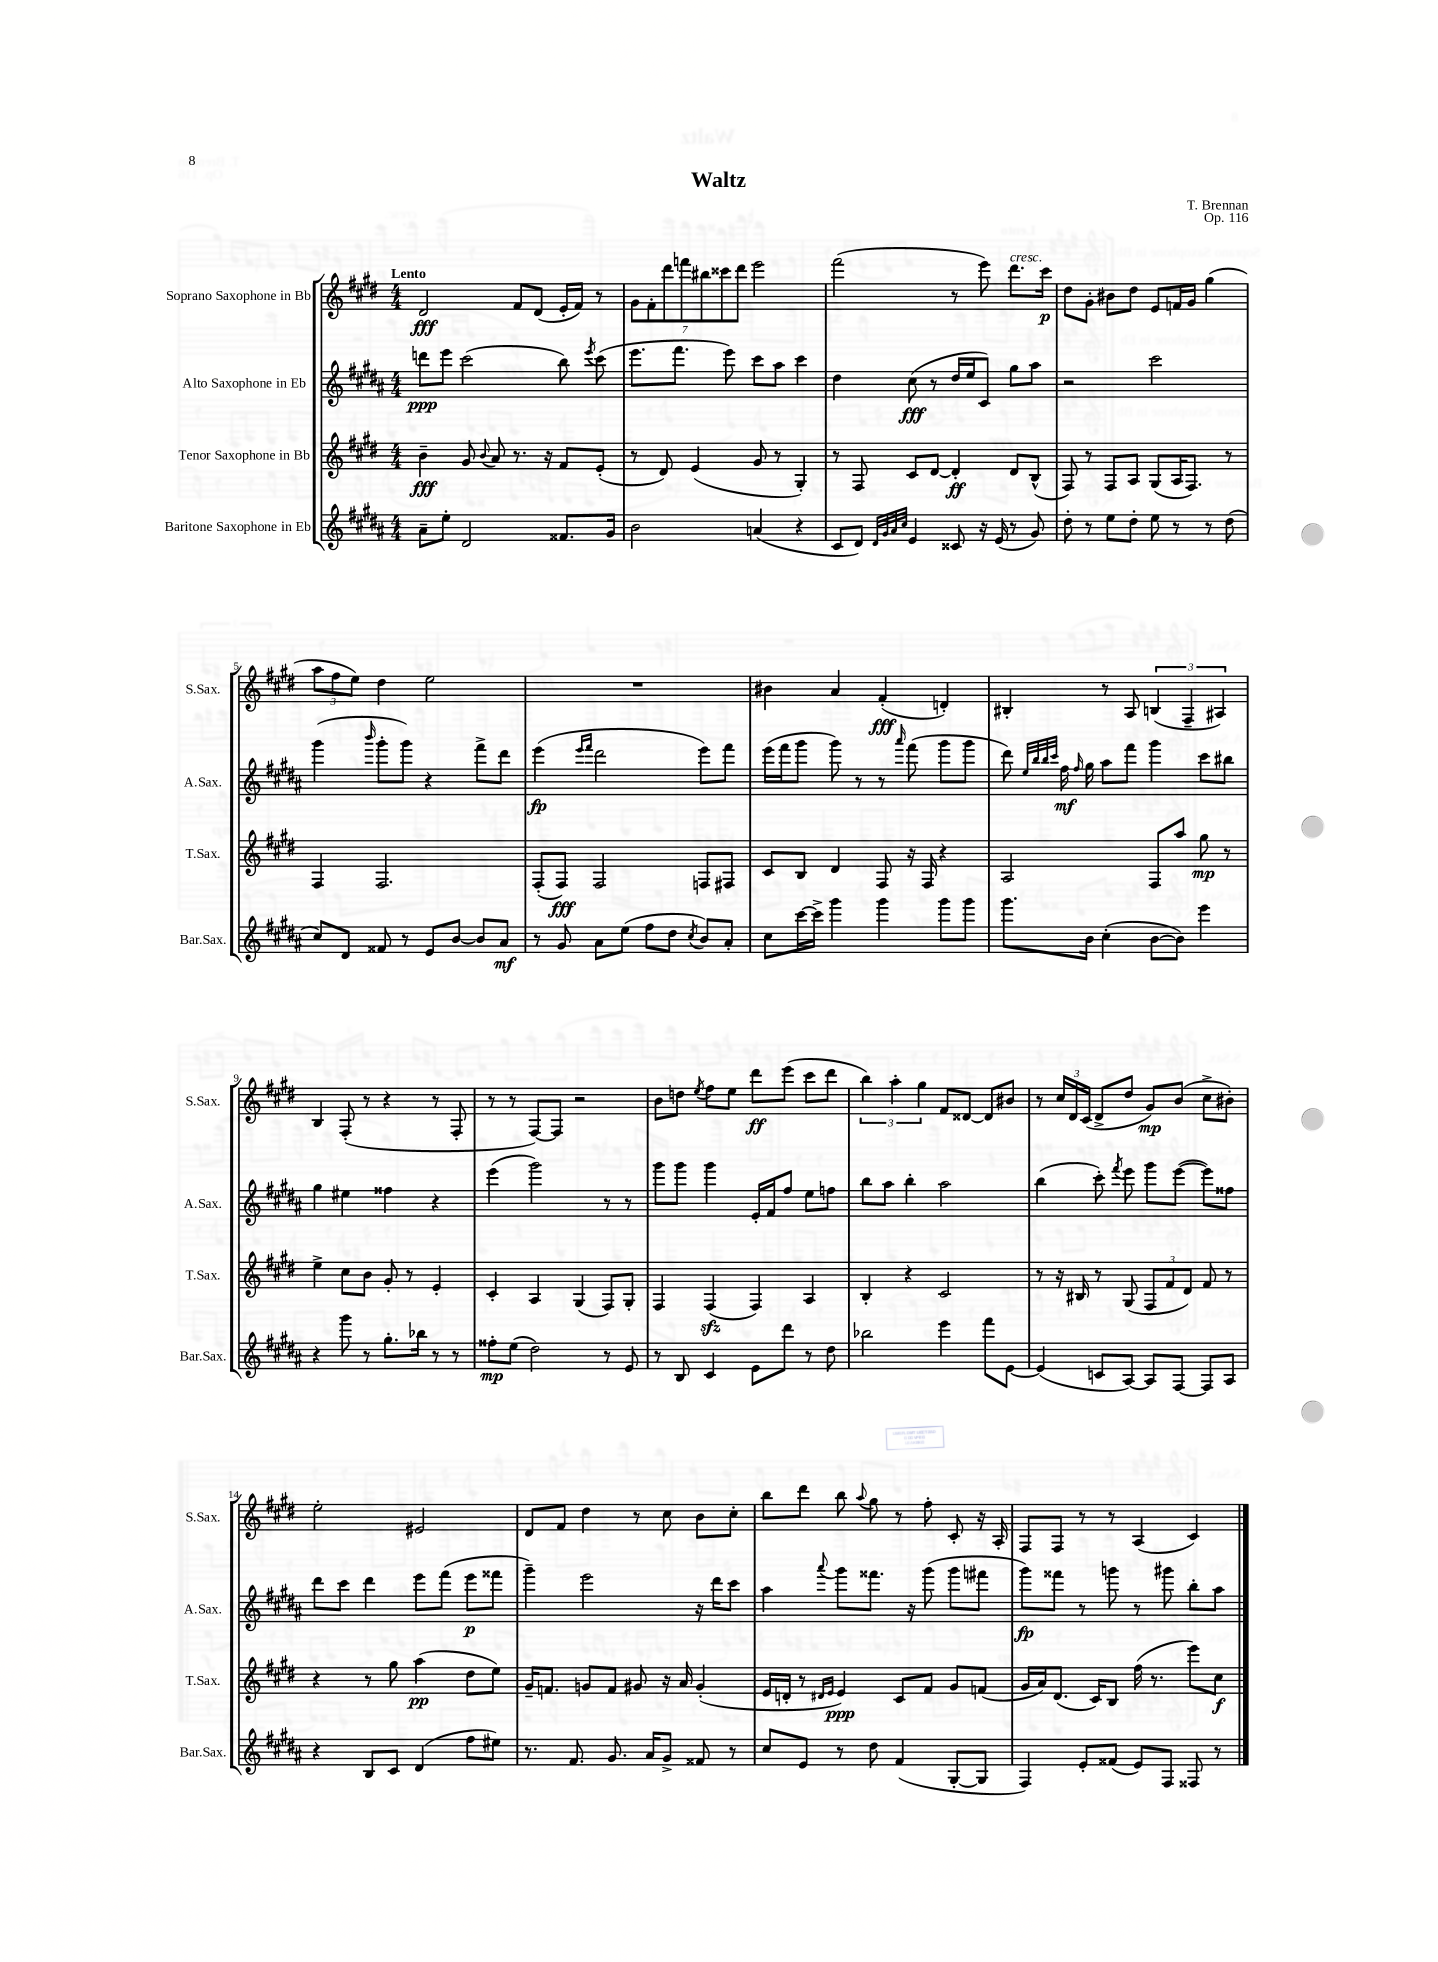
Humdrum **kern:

**kern	**dynam	**kern	**dynam	**kern	**dynam	**kern	**dynam
*part4	*part4	*part3	*part3	*part2	*part2	*part1	*part1
*staff4	*staff4	*staff3	*staff3	*staff2	*staff2	*staff1	*staff1
*I"Baritone Saxophone in Eb	*	*I"Tenor Saxophone in Bb	*	*I"Alto Saxophone in Eb	*	*I"Soprano Saxophone in Bb	*
*I'Bar.Sax.	*	*I'T.Sax.	*	*I'A.Sax.	*	*I'S.Sax.	*
*clefG2	*	*clefG2	*	*clefG2	*	*clefG2	*
*k[f#c#g#d#a#]	*	*k[f#c#g#d#]	*	*k[f#c#g#d#a#]	*	*k[f#c#g#d#]	*
*M4/4	*	*M4/4	*	*M4/4	*	*M4/4	*
=1	=1	=1	=1	=1	=1	=1	=1
!	!	!	!	!	!	!LO:TX:a:B:t=Lento	!
8a#~\L	.	4b~\	fff	8dddn\L	ppp	2d#/	fff
8ee'\J	.	.	.	8eee\J	.	.	.
2d#/	.	8g#/	.	(2ccc#\	.	.	.
.	.	8qqb/	.	.	.	.	.
.	.	8a/	.	.	.	.	.
.	.	8.r	.	.	.	8f#/L	.
.	.	.	.	.	.	(8d#/J	.
.	.	16r	.	.	.	.	.
8.f##X/L	.	8f#/L	.	8bb\)	.	16e'/LL	.
.	.	.	.	.	.	16f#/JJ)	.
.	.	.	.	8qeee/	.	.	.
.	.	(8e'/J	.	(8ccc#\	.	8r	.
16g#/Jk	.	.	.	.	.	.	.
=2	=2	=2	=2	=2	=2	=2	=2
2b\	.	8r	.	8.eee\L	.	14g#\L	.
.	.	.	.	.	.	14f#'\	.
.	.	8d#/)	.	.	.	.	.
.	.	.	.	.	.	14ddd#\	.
.	.	.	.	8.fff#\J	.	.	.
.	.	.	.	.	.	14fffn\	.
.	.	(4e/	.	.	.	.	.
.	.	.	.	.	.	14bb#X\	.
.	.	.	.	.	.	14ccc##X\	.
.	.	.	.	8eee\)	.	.	.
.	.	.	.	.	.	14ddd#\J	.
(4an/	.	8g#/	.	8ccc#\L	.	2eee\	.
.	.	8r	.	8aa#\J	.	.	.
4r	.	4G#'/)	.	4ccc#\	.	.	.
=3	=3	=3	=3	=3	=3	=3	=3
8c#/L	.	8r	.	4dd#\	.	(2fff#\	.
8d#/J)	.	8F#/	.	.	.	.	.
32qqd#/LLL	.	.	.	.	.	.	.
32qqg#/	.	.	.	.	.	.	.
32qqa#/	.	.	.	.	.	.	.
32qqcc#/JJJ	.	.	.	.	.	.	.
4e/	.	8c#/L	.	(8cc#\	fff	.	.
.	.	[8d#/J	.	8r	.	.	.
8c##X/	.	4d#'/]	ff	16dd#/LL	.	8r	.
.	.	.	.	16ee/J	.	.	.
16r	.	.	.	8c#/J)	.	8eee\)	.
(16e/	.	.	.	.	.	.	.
!	!	!	!	!	!	!LO:TX:a:i:t=cresc.	!
8r	.	8d#/L	.	8gg#\L	.	8.ddd#\L	.
8g#/)	.	(8B^^/J	.	8aa#\J	.	.	.
.	.	.	.	.	.	16ccc#\Jk	p
=4	=4	=4	=4	=4	=4	=4	=4
8dd#'\	.	8F#/)	.	2r	.	8dd#\L	.
8r	.	8r	.	.	.	8g#'\J	.
8ee\L	.	8F#/L	.	.	.	8b#X\L	.
8dd#'\J	.	8A/J	.	.	.	8dd#\J	.
8ee\	.	(8G#/L	.	2ccc#\	.	8e/L	.
8r	.	16A/K	.	.	.	16fn/L	.
.	.	8.F#/J)	.	.	.	16g#/JJ	.
8r	.	.	.	.	.	(4gg#\	.
(8dd#\	.	8r	.	.	.	.	.
!!LO:LB:g=z
=5	=5	=5	=5	=5	=5	=5	=5
8cc#/L)	.	4F#/	.	(4ggg#\	.	12aa\L	.
.	.	.	.	.	.	12ff#\	.
8d#/J	.	.	.	.	.	.	.
.	.	.	.	.	.	12ee\J)	.
.	.	.	.	16qqbbb/	.	.	.
8f##X/	.	2.F#/	.	8ggg#'\L	.	4dd#\	.
8r	.	.	.	8ggg#\J)	.	.	.
8e/L	.	.	.	4r	.	2ee\	.
[8b/J	.	.	.	.	.	.	.
8b/L]	.	.	.	8fff#^\L	.	.	.
8a#/J	mf	.	.	8ddd#\J	.	.	.
=6	=6	=6	=6	=6	=6	=6	=6
8r	.	(8F#'/L	.	(4eee\	fp	1r	.
8g#/	.	8F#/J)	fff	.	.	.	.
.	.	.	.	16qqeee/LL	.	.	.
.	.	.	.	16qqfff#/JJ	.	.	.
8a#\L	.	2F#/	.	2ddd#\	.	.	.
(8ee\J	.	.	.	.	.	.	.
8ff#\L	.	.	.	.	.	.	.
8dd#\J	.	.	.	.	.	.	.
8qcc#/	.	.	.	.	.	.	.
8b/L)	.	8Fn/L	.	8eee\L)	.	.	.
8a#'/J	.	8F#X/J	.	8fff#\J	.	.	.
=7	=7	=7	=7	=7	=7	=7	=7
8cc#\L	.	8c#/L	.	(16eee\LL	.	4b#X\	.
.	.	.	.	16fff#\J	.	.	.
[16ccc#\L	.	8B/J	.	8ggg#\J	.	.	.
16ccc#^\JJ]	.	.	.	.	.	.	.
4ggg#\	.	4d#/	.	8ggg#\)	.	4a/	.
.	.	.	.	8r	.	.	.
4ggg#\	.	8F#/	.	8r	.	(4f#'/	fff
.	.	.	.	16qqaaa#/	.	.	.
.	.	16r	.	(8fff#\	.	.	.
.	.	16F#/	.	.	.	.	.
8ggg#\L	.	4r	.	8ggg#\L	.	4dn'/)	.
8ggg#\J	.	.	.	8ggg#\J	.	.	.
=8	=8	=8	=8	=8	=8	=8	=8
8.ggg#\L	.	2A/	.	8ddd#\)	.	4B#X'/	.
.	.	.	.	32qqee/LLL	.	.	.
.	.	.	.	32qqbb/	.	.	.
.	.	.	.	32qqbb/	.	.	.
.	.	.	.	32qqccc#/JJJ	.	.	.
.	.	.	.	16ff#\	mf	.	.
.	.	.	.	16qqff#/	.	.	.
16b\Jk	.	.	.	16gg#\	.	.	.
(4cc#'\	.	.	.	8aa#\L	.	8r	.
.	.	.	.	8fff#\J	.	8A/	.
[8b\L	.	8F#/L	.	4ggg#\	.	(6Bn/	.
8b\J])	.	8aa/J	.	.	.	.	.
.	.	.	.	.	.	6F#~/	.
4eee\	.	8gg#\	mp	8ccc#\L	.	.	.
.	.	.	.	.	.	6A#X/)	.
.	.	8r	.	8bb#X\J	.	.	.
!!LO:LB:g=z
=9	=9	=9	=9	=9	=9	=9	=9
4r	.	4ee^\	.	4gg#\	.	4B/	.
8ggg#\	.	8cc#\L	.	4ee#X\	.	(8F#'/	.
8r	.	8b\J	.	.	.	8r	.
8.gg#'\L	.	8g#'/	.	4ff##X\	.	4r	.
.	.	8r	.	.	.	.	.
16bb-X\Jk	.	.	.	.	.	.	.
8r	.	4e'/	.	4r	.	8r	.
8r	.	.	.	.	.	8F#'/	.
=10	=10	=10	=10	=10	=10	=10	=10
8ff##X'\L	mp	4c#'/	.	(4eee\	.	8r	.
(8ee\J	.	.	.	.	.	8r	.
2dd#\)	.	4A/	.	2ggg#\)	.	[8F#/L)	.
.	.	.	.	.	.	8F#/J]	.
.	.	(4G#/	.	.	.	2r	.
8r	.	8F#/L)	.	8r	.	.	.
8e/	.	8G#'/J	.	8r	.	.	.
=11	=11	=11	=11	=11	=11	=11	=11
8r	.	4F#/	.	8ggg#\L	.	8b\L	.
8B/	.	.	.	8ggg#\J	.	8ddn\J	.
.	.	.	.	.	.	8qee/	.
4c#/	.	(4F#zz/	.	4ggg#\	.	8ff#\L	.
.	.	.	.	.	.	8ee\J	.
8e\L	.	4F#/)	.	16e'/LL	.	8ddd#\L	ff
.	.	.	.	16f#/J	.	.	.
8ddd#\J	.	.	.	8ff#/J	.	(8eee\J	.
8r	.	4A/	.	8ee\L	.	8ccc#\L	.
8dd#\	.	.	.	8ffn\J	.	8ddd#\J	.
=12	=12	=12	=12	=12	=12	=12	=12
2bb-X\	.	4B'/	.	8bb\L	.	6bb\)	.
.	.	.	.	8aa#\J	.	.	.
.	.	.	.	.	.	6aa'\	.
.	.	4r	.	4bb'\	.	.	.
.	.	.	.	.	.	6gg#\	.
4eee\	.	2c#/	.	2aa#\	.	8f#/L	.
.	.	.	.	.	.	[8d##X/J	.
8fff#\L	.	.	.	.	.	8d##/L]	.
[8e\J	.	.	.	.	.	8b#X/J	.
=13	=13	=13	=13	=13	=13	=13	=13
(4e/]	.	8r	.	(4bb\	.	8r	.
.	.	16r	.	.	.	24cc#/LL	.
.	.	.	.	.	.	24d#/	.
.	.	16B#X/	.	.	.	.	.
.	.	.	.	.	.	(24c#/JJ	.
8cn/L	.	8r	.	8ccc#'\)	.	8d#^/L	.
.	.	.	.	8qfff#/	.	.	.
[8A#/J)	.	(8G#/	.	8eee\	.	8dd#/J	.
8A#/L]	.	12F#/L	.	8ggg#\L	.	8g#/L)	mp
.	.	12f#/	.	.	.	.	.
[8F#/J	.	.	.	([8eee\J	.	(8b/J	.
.	.	12d#/J)	.	.	.	.	.
8F#/L]	.	8f#/	.	8eee\L])	.	8cc#^\L	.
8A#/J	.	8r	.	8ff##X\J	.	8b#X'\J)	.
!!LO:LB:g=z
=14	=14	=14	=14	=14	=14	=14	=14
4r	.	4r	.	8ddd#\L	.	2ee'\	.
.	.	.	.	8ccc#\J	.	.	.
8B/L	.	8r	.	4ddd#\	.	.	.
8c#/J	.	8gg#\	.	.	.	.	.
(4d#/	.	(4aa\	pp	8eee\L	.	2e#X/	.
.	.	.	.	(8fff#\J	.	.	.
8ff#\L	.	8dd#\L	.	8eee\L	p	.	.
8ee#X\J)	.	8ee\J)	.	8fff##X\J	.	.	.
=15	=15	=15	=15	=15	=15	=15	=15
8.r	.	16g#~/KL	.	4ggg#~\)	.	8d#/L	.
.	.	8.fn/J	.	.	.	.	.
.	.	.	.	.	.	8f#/J	.
8.f#/	.	.	.	.	.	.	.
.	.	8gn/L	.	2eee\	.	4dd#\	.
8.g#/	.	8f/J	.	.	.	.	.
.	.	8g#X/	.	.	.	8r	.
16a#/KL	.	.	.	.	.	.	.
8g#^/J	.	16r	.	.	.	8cc#\	.
.	.	16a/	.	.	.	.	.
8f##X/	.	(4g#'/	.	16r	.	8b\L	.
.	.	.	.	16ddd#\KL	.	.	.
8r	.	.	.	8ccc#\J	.	8cc#'\J	.
=16	=16	=16	=16	=16	=16	=16	=16
8cc#/L	.	16e/LL	.	4aa#\	.	8bb\L	.
.	.	16dn'/JJ	.	.	.	.	.
8e/J	.	8r	.	.	.	8ddd#\J	.
.	.	16qqd#X/LL	.	.	.	.	.
.	.	16qqe/JJ	.	8qqaaa#/	.	.	.
8r	.	4e/)	ppp	8ggg#\L	.	8bb\	.
.	.	.	.	.	.	8qqaa/	.
8dd#\	.	.	.	8.fff##X\J	.	8gg#\	.
(4f#/	.	8c#/L	.	.	.	8r	.
.	.	.	.	16r	.	.	.
.	.	8f#/J	.	(8ggg#\	.	8ff#'\	.
[8G#'/L	.	8g#/L	.	8ggg#\L	.	8c#'/	.
8G#/J]	.	(8fn/J	.	8fff#X\J	.	16r	.
.	.	.	.	.	.	16A'/	.
=17	=17	=17	=17	=17	=17	=17	=17
4F#/)	.	16g#/LL	.	8ggg#\L)	fp	8F#/L	.
.	.	16a/J)	.	.	.	.	.
.	.	(8.d#/J	.	8fff##X\J	.	8F#/J	.
8e'/L	.	.	.	8r	.	8r	.
.	.	16c#/KL)	.	.	.	.	.
(8f##X/J	.	8B/J	.	8gggn\	.	8r	.
8e/L)	.	(16ff#\	.	8r	.	(4A/	.
.	.	8.r	.	.	.	.	.
8F#/J	.	.	.	8ggg#X\	.	.	.
8F##X/	.	8eee\L)	.	8bb'\L	.	4c#/)	.
8r	.	8cc#\J	f	8aa#\J	.	.	.
==	==	==	==	==	==	==	==
*-	*-	*-	*-	*-	*-	*-	*-
